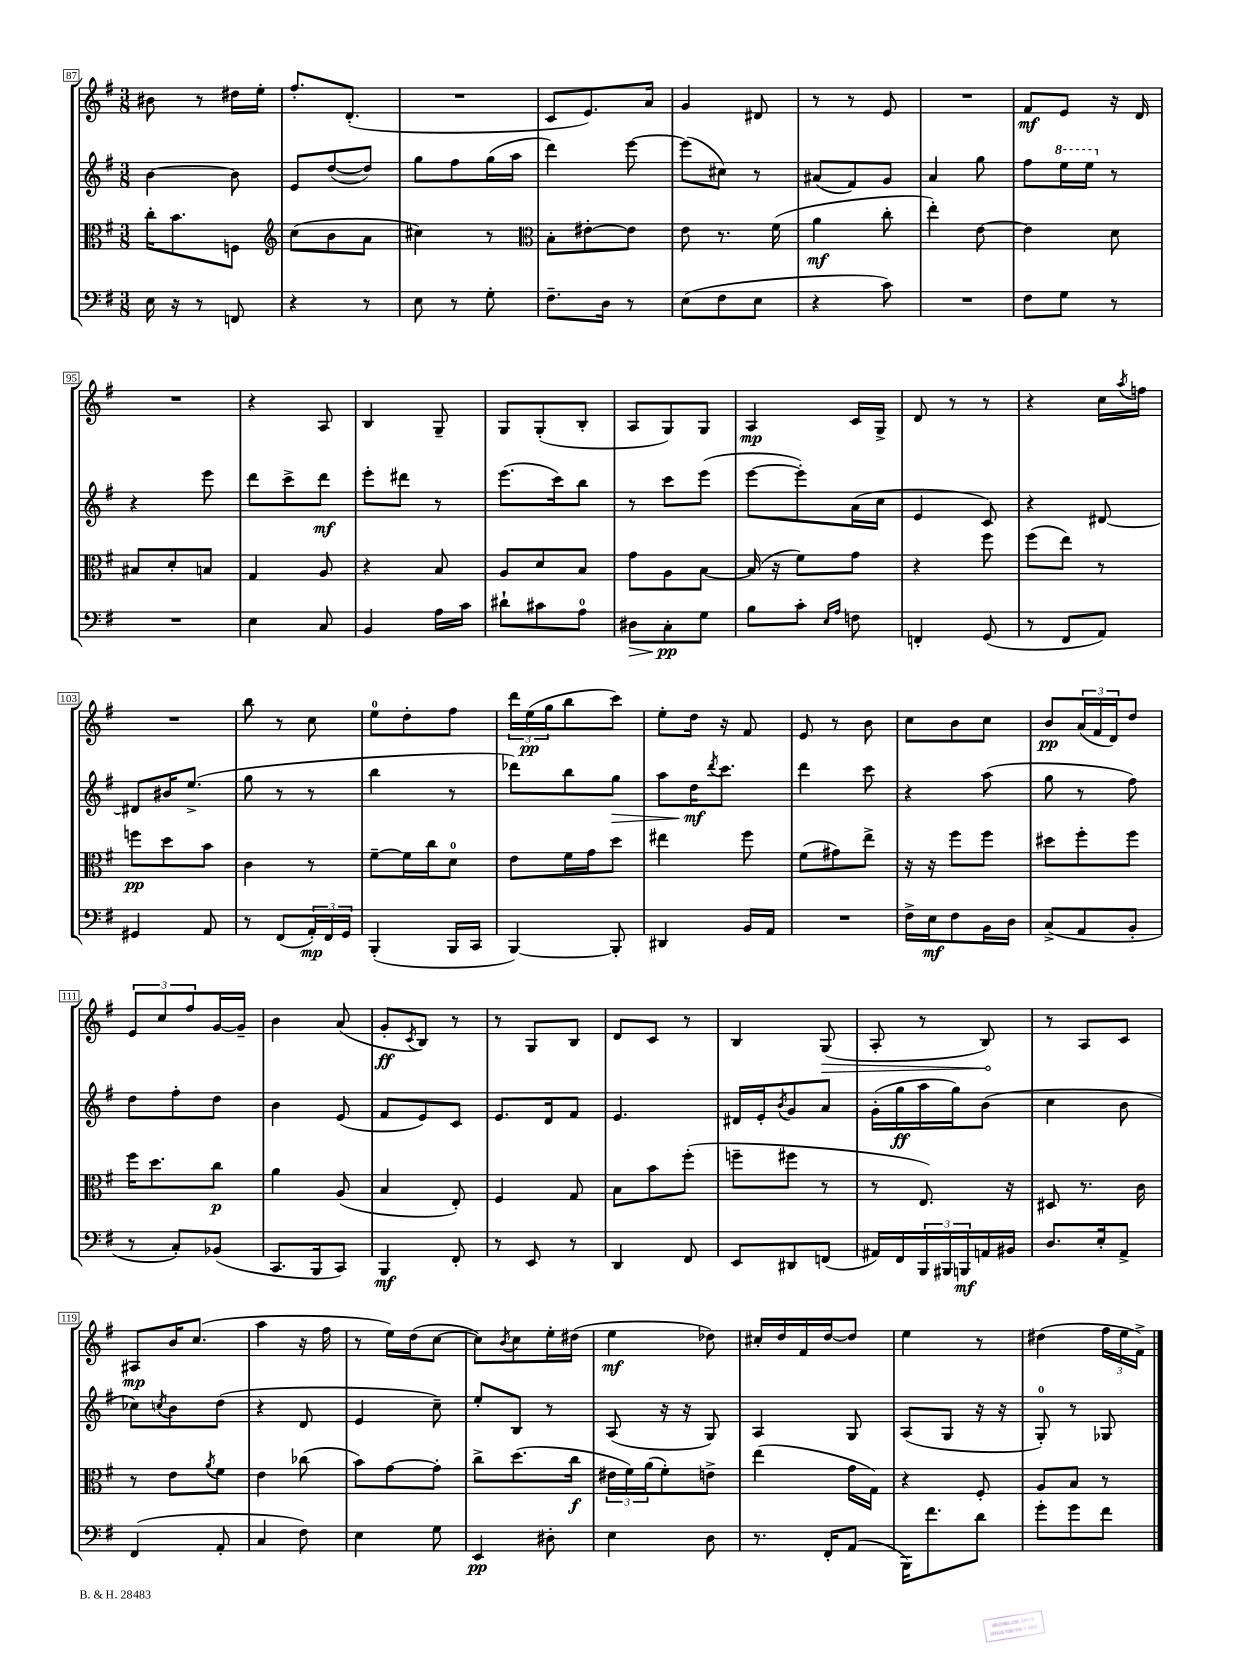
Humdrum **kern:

**kern	**kern	**kern	**kern
*staff4	*staff3	*staff2	*staff1
*clefF4	*clefC3	*clefG2	*clefG2
*k[f#]	*k[f#]	*k[f#]	*k[f#]
*M3/8	*M3/8	*M3/8	*M3/8
16E\	16cc'\LK	[4b\	8b#\
16r	8.b\	.	.
8r	.	.	8r
8FF/	8F\J	8b\]	16dd#\LL
.	.	.	16ee'\JJ
=	=	=	=
*	*clefG2	*	*
4r	(8cc\L	8e/L	8.ff#'/L
.	8b\	([8dd/	.
.	.	.	(8.d'/J
8r	8a\J	8dd/]J)	.
=	=	=	=
8E\	4cc#\)	8gg\L	4.r
8r	.	8ff#\	.
8G'\	8r	(16gg\L	.
.	.	16aa\JJ	.
=	=	=	=
*	*clefC3	*	*
8.F#~\L	8B'\L	4ddd\)	8c/L
.	[8e#'\	.	8.e/)
16D\Jk	.	.	.
8r	8e#\]J	[8eee\	.
.	.	.	16a/Jk
=	=	=	=
(8E\L	8e\	(8eee\]L	4g/
8F#\	8.r	8cc#\J)	.
8E\J	.	8r	8d#/
.	(16f#\	.	.
=	=	=	=
4r	4a\	(8a#/L	8r
.	.	8f#/)	8r
8c\)	8cc'\	8g/J	8e/
=	=	=	=
4.r	4ee'\)	4a/	4.r
.	[8e\	8gg\	.
=	=	=	=
8F#\L	4e\]	8ff#\L	8f#/L
8G\J	.	16eee\L	8e/J
.	.	16eee\JJ	.
8r	8d\	8r	16r
.	.	.	16d/
=	=	=	=
4.r	8B#/L	4r	4.r
.	8d'/	.	.
.	8B/J	8eee\	.
=	=	=	=
4E\	4G/	8ddd\L	4r
.	.	8ccc^\	.
8C/	8A/	8ddd\J	8A/
=	=	=	=
4BB/	4r	8eee'\L	4B/
.	.	8ddd#\J	.
16A\LL	8B/	8r	8G~/
16c\JJ	.	.	.
=	=	=	=
8d#`\L	8A/L	(8.eee\L	8G/L
8c#\	8d/	.	(8G'/
.	.	16ccc\k)	.
8A\J	8B/J	8bb\J	8B'/J
=	=	=	=
8D#\L	8g\L	8r	8A/L
8C'\	8A\	8ccc\L	8G/)
8G\J	[8B\J	(8eee\J	8G/J
=	=	=	=
8B\L	(16B/]	[8eee\L	4A/
.	16r	.	.
8c'\J	8f#\L)	8eee'\])	.
16qqE/LL	.	.	.
16qqA/JJ	.	.	.
8F\	8g\J	(16a\L	16c/LL
.	.	16cc\JJ	16G^/JJ
=	=	=	=
4FF'/	4r	4e/	8d/
.	.	.	8r
(8GG/	8ff#\	8c/)	8r
=	=	=	=
8r	(8ff#\L	4r	4r
8FF#/L	8ee\J)	.	.
8AA/J)	8r	[8d#/	16cc\LL
.	.	.	8qaa/
.	.	.	16ff\JJ
=	=	=	=
4GG#/	8ff\L	8d#/]L	4.r
.	8dd\	16b#/K	.
.	.	(8.ee^/J	.
8AA/	8b\J	.	.
=	=	=	=
8r	4c\	8gg\	8bb\
(8FF#/L	.	8r	8r
24AA'/L)	8r	8r	8cc\
24FF#/	.	.	.
24GG/JJ	.	.	.
=	=	=	=
(4BBB'/	[8f#~\L	4bb\	8ee\L
.	16f#\]L	.	8dd'\
.	16cc\J	.	.
16BBB/LL	8d\J	8r	8ff#\J
16CC/JJ	.	.	.
=	=	=	=
[4BBB/)	8e\L	8ddd-\L)	24ddd\LL
.	.	.	(24ee\
.	.	.	24gg\J
.	16f#\L	8bb\	8bb\
.	16g\J	.	.
8BBB'/]	8dd\J	8gg\J	8ccc\J)
=	=	=	=
4DD#/	4ee#\	8aa\L	8ee'\L
.	.	16dd\K	16dd\Jk
.	.	8qddd/	.
.	.	8.ccc\J	16r
16BB/LL	8ff#\	.	8f#/
16AA/JJ	.	.	.
=	=	=	=
4.r	(8f#\L	4ddd\	8e/
.	8g#\)	.	8r
.	8ee^\J	8ccc\	8b\
=	=	=	=
16F#^\LL	16r	4r	8cc\L
16E\J	16r	.	.
8F#\	8ff#\L	.	8b\
16BB\L	8ff#\J	(8aa\	8cc\J
16D\JJ	.	.	.
=	=	=	=
(8C^/L	8dd#\L	8gg\	8b/L
8AA/	8ff#'\	8r	(24a/L
.	.	.	24f#/
.	.	.	24d/J)
8BB'/J	8ff#\J	8ff#\)	8dd/J
=	=	=	=
8r	16ff#\LK	8dd\L	12e/L
.	8.dd\	.	.
.	.	.	12cc/
8C'/L)	.	8ff#'\	.
.	.	.	12ff#/
(8BB-/J	8cc\J	8dd\J	[16g/L
.	.	.	16g~/]JJ
=	=	=	=
8.CC/L	4a\	4b\	4b\
16BBB/k	.	.	.
8CC/J)	(8A/	(8e/	(8a/
=	=	=	=
4BBB/	4B/	8f#/L	8g'/L
.	.	.	8qc/
.	.	8e/)	8B/J)
8FF#'/	8E'/)	8c/J	8r
=	=	=	=
8r	4F#/	8.e/L	8r
8EE/	.	.	8G/L
.	.	16d/k	.
8r	8G/	8f#/J	8B/J
=	=	=	=
4DD/	8B\L	4.e/	8d/L
.	8b\	.	8c/J
8FF#/	(8ff#'\J	.	8r
=	=	=	=
8EE/L	8ff~\L	16d#/LL	4B/
.	.	16e'/J	.
.	.	8qb/	.
8DD#/	8ff#\J	8g/	.
(8FF/J	8r	8a/J	(8G/
=	=	=	=
16AA#/LL)	8r	(16g'\LL	8A'/
16FF#/	.	16gg\	.
24BBB/	8.E/)	16aa\	8r
24BBB#/	.	.	.
.	.	16gg\J)	.
24BBB/	.	.	.
16AA/	.	(8b\J	8B/)
16BB#/JJ	16r	.	.
=	=	=	=
8.D/L	8D#/	4cc\	8r
.	8.r	.	8A/L
16E'/k	.	.	.
8AA^/J	.	8b\	8c/J
.	16c\	.	.
=	=	=	=
(4FF#/	8r	8cc-\L)	8A#/L
.	.	8qcc/	.
.	8e\L	8b\	16b/K
.	.	.	(8.cc/J
.	8qa/	.	.
8AA'/	8f#\J	(8dd\J	.
=	=	=	=
4C/	4e\	4r	4aa\
8F#\)	(8cc-\	8d/	16r
.	.	.	16ff#\
=	=	=	=
4E\	8b\L)	4e/	8r
.	[8g\	.	16ee\LL)
.	.	.	(16dd\J
8G\	8g'\]J	8cc~\)	[8cc\J
=	=	=	=
4EE/	8cc^\L	8ee'/L	8cc\]L)
.	.	.	8qb/
.	(8.dd\	8B/J	8cc\
8D#'\	.	8r	16ee'\L
.	16cc\Jk	.	(16dd#\JJ
=	=	=	=
4E\	24e#\LL	(8A/	4ee\
.	24f#\)	.	.
.	(24a\J	.	.
.	8f#'\)	16r	.
.	.	16r	.
8D\	8e^\J	8G/)	8dd-\)
=	=	=	=
8.r	(4ee\	4A/	16cc#'/LL
.	.	.	16dd/
.	.	.	16f#/
16FF#'/LK	.	.	[16dd/J
(8AA/J	16g\LL	8G/	8dd/]J
.	16G\JJ)	.	.
=	=	=	=
16BBB\LK)	4r	(8A/L	4ee\
8.f#\	.	.	.
.	.	8G/J	.
8d\J	8F#'/	16r	8r
.	.	16r	.
=	=	=	=
8g'\L	8A/L	8G'/)	(4dd#\
8g\	8B/J	8r	.
8f#\J	8r	8G-/	24ff#\LL
.	.	.	24ee\
.	.	.	24f#^\JJ)
==	==	==	==
*-	*-	*-	*-
